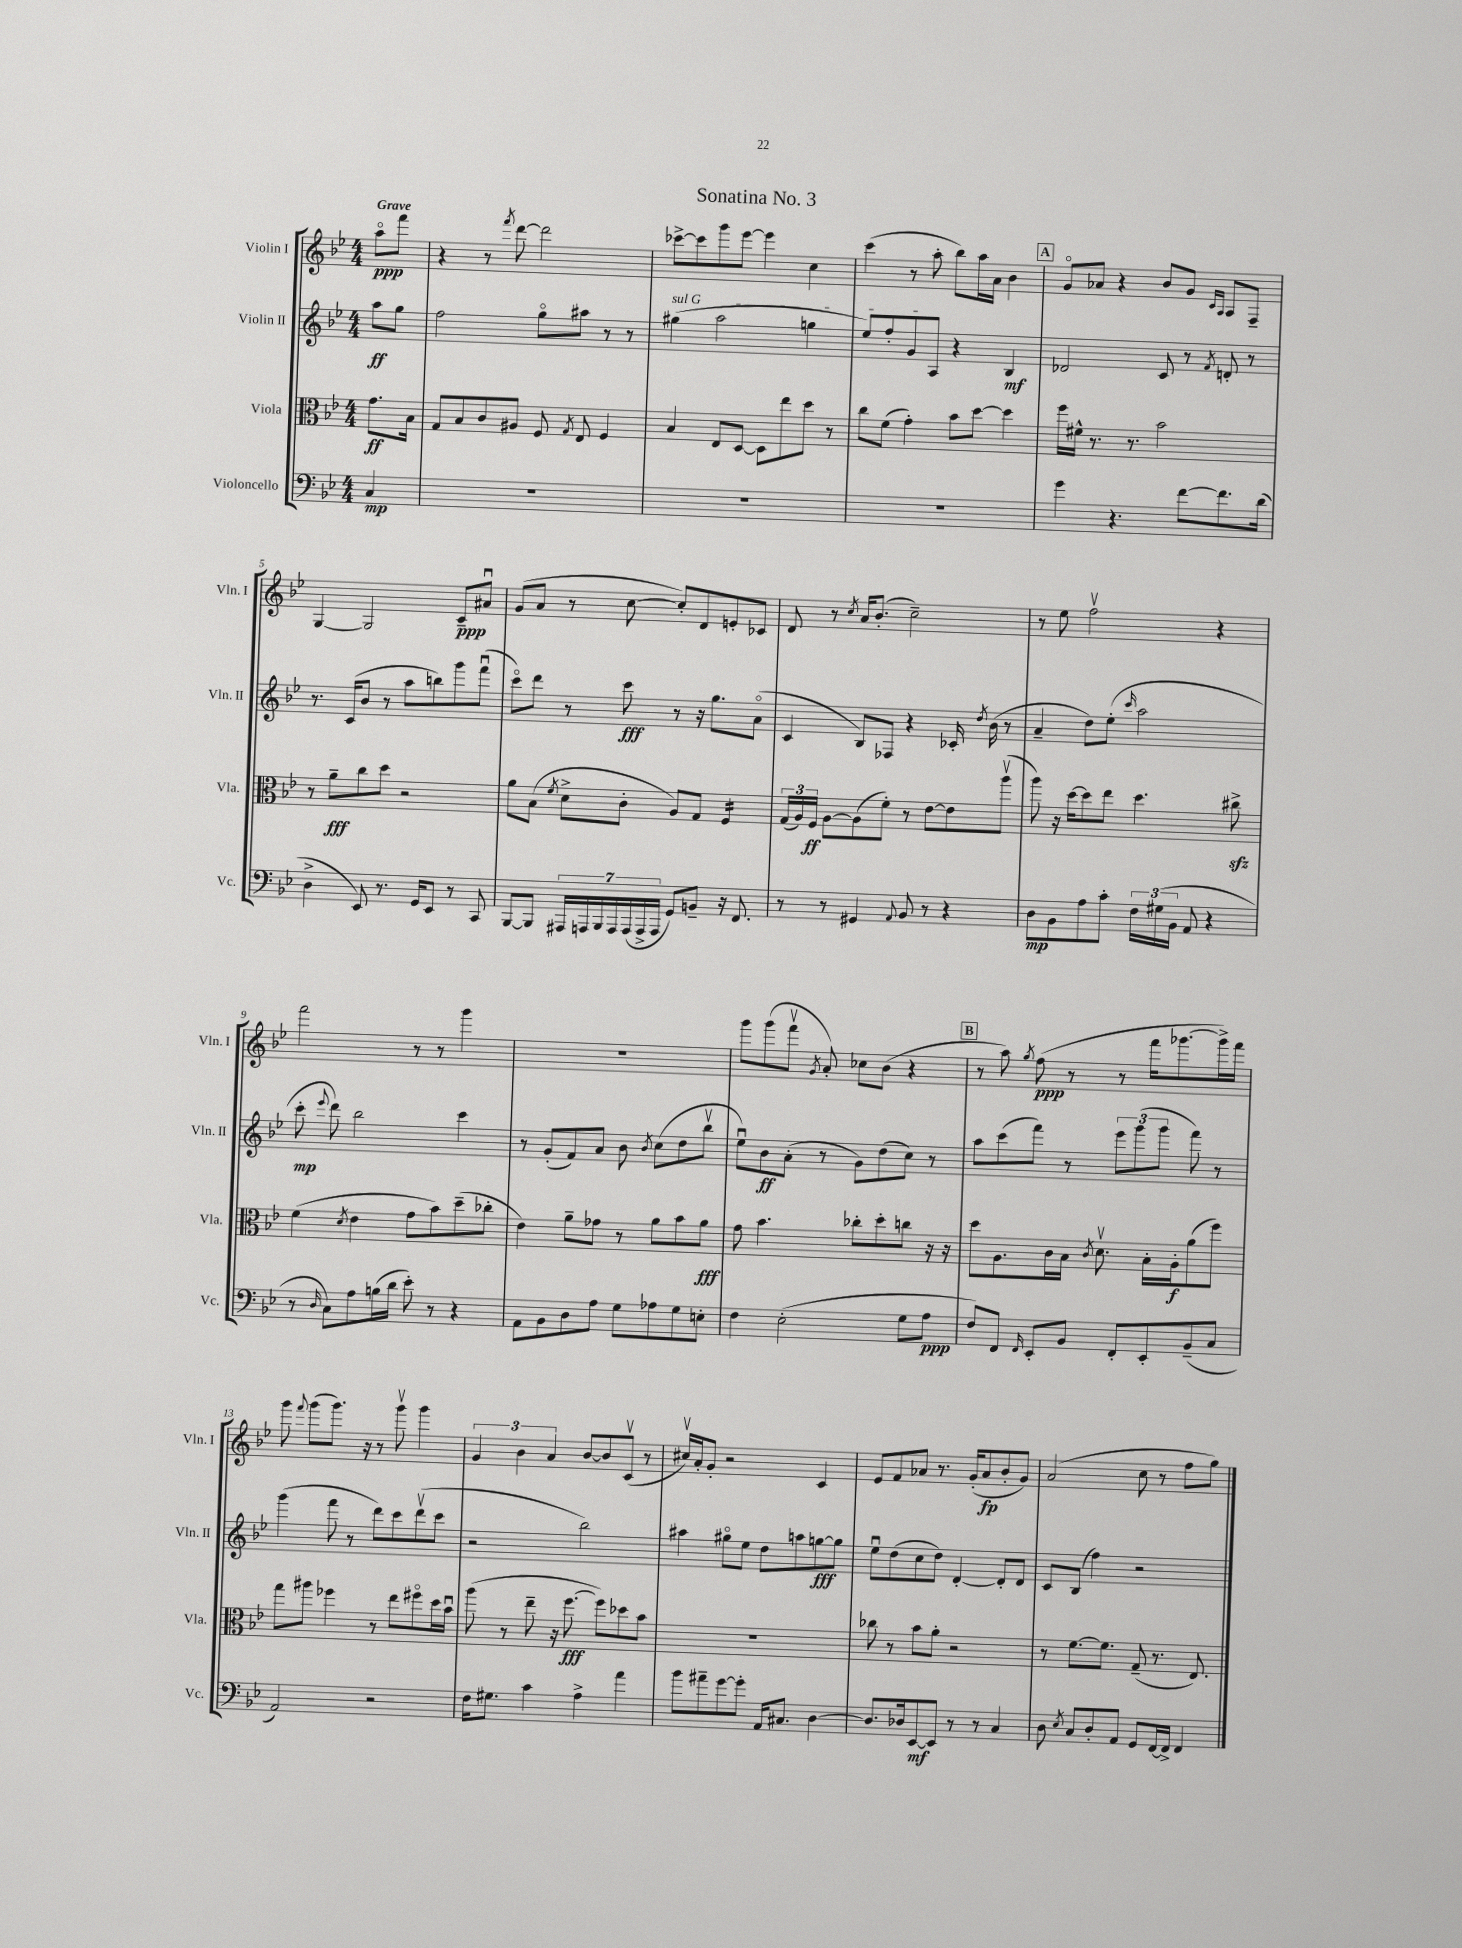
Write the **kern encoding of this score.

**kern	**kern	**kern	**kern
*staff4	*staff3	*staff2	*staff1
*clefF4	*clefC3	*clefG2	*clefG2
*k[b-e-]	*k[b-e-]	*k[b-e-]	*k[b-e-]
*M4/4	*M4/4	*M4/4	*M4/4
4C/	8.g\L	8aa\L	8aao\L
.	.	8gg\J	8fff\J
.	16B-\Jk	.	.
=	=	=	=
1r	8G/L	2ff\	4r
.	8B-/	.	.
.	8c/	.	8r
.	.	.	8qfff/
.	8A#/J	.	[8ddd\
.	8F/	8ggo\L	2ddd\]
.	8qG/	.	.
.	8E-/	8aa#\J	.
.	4F/	8r	.
.	.	8r	.
=	=	=	=
1r	4B-/	(4gg#\	[8ccc-^\L
.	.	.	8ccc-\]
.	8E-/L	2aa\	8ggg\
.	[8D/J	.	[8eee-\J
.	8D\]L	.	4eee-\]
.	8ee-\	.	.
.	8dd\J	4gg\	4cc\
.	8r	.	.
=	=	=	=
1r	8cc\L	8ee-/L)	(4ccc\
.	(8f\J	8ff'/	.
.	4g'\)	8g/	8r
.	.	8A/J	8aa'\
.	8b-\L	4r	8bb-\L)
.	[8dd\J	.	16aa\L
.	.	.	16a\JJ
.	4dd\]	4B-/	4b-\
=	=	=	=
4g\	16ff\LL	2d-/	8go/L
.	16f#^^\JJ	.	.
.	8.r	.	8a-/J
4.r	.	.	4r
.	8.r	.	.
.	2b-\	8c/	8b-/L
[8f\L	.	8r	8g/J
.	.	.	16qqc/LL
.	.	8qf/	16qqA/JJ
8.f\]	.	8d'/	8A/L
.	.	8r	8F~/J
(16d\Jk	.	.	.
=	=	=	=
4D^\	8r	8.r	[4G/
.	8a~\L	.	.
.	.	(16c/LK	.
8EE-/)	8cc\	8b-/J	2G/]
8.r	8dd\J	8r	.
.	2r	8aa\L	.
16GG/LK	.	.	.
8EE-/J	.	8bb\)	.
8r	.	8ggg\	8c~/L
8CC/	.	(8fffu\J	8a#u/J
=	=	=	=
[8BBB-/L	8a\L	8ccco\L)	(8g/L
8BBB-/]J	(8B-\J	8ddd\J	8a/J
.	8qf/	.	.
28AAA#/LL	8d^\L	8r	8r
28AAA/	.	.	.
28BBB-/	.	.	.
28AAA/	.	.	.
.	8c'\J	8ccc\	[8cc\
(28AAA/	.	.	.
28AAA^/	.	.	.
28AAA/JJ	.	.	.
8GG/L)	8A/L)	8r	8cc'/]L)
8BB~/J	8G/J	16r	8d/
.	.	8.gg\L	.
16r	4F/	.	8e'/
8.FF/	.	.	.
.	.	(8ao\J	8c-/J
=	=	=	=
8r	(24G/LL	4c/	8d/
.	24A/)	.	.
.	24F/JJ	.	.
8r	[8A\L	.	8r
.	.	.	8qcc/
4GG#/	(8A\]	8B-/L)	16a/LK
.	.	.	(8.b-'/J
.	8f'\J)	8F-/J	.
8qqAA/	.	.	.
8BB-/	8r	4r	2cc~\)
8r	[8e-\L	.	.
4r	8e-\]	16c-'/	.
.	.	8qdd/	.
.	.	(16b-\	.
.	(8aav\J	8r	.
=	=	=	=
8D\L	8aa\)	4a~/	8r
8BB-\	16r	.	8ee-\
.	[16dd\LK	.	.
8A\	8dd\]	8dd\L)	2ffv\
8c'\J	8ee-\J	(8ee-'\J	.
.	.	16qqccc/	.
24F\LL	4.dd\	2aa\	.
(24G#\	.	.	.
24BB-\JJ	.	.	.
8AA/	.	.	.
4r	.	.	4r
.	8cc#^\	.	.
=	=	=	=
8r	(4f\	8ccc'\	2fff\
16qqD/	.	8qqeee-/	.
8C\L)	.	8ddd\)	.
.	8qd/	.	.
8A\	4e-\	2bb-\	.
(16B\L	.	.	.
16d\JJ	.	.	.
8e-'\)	8g\L	.	8r
8r	8b-\)	.	8r
4r	(8dd~\	4ccc\	4ggg\
.	8cc-'\J	.	.
=	=	=	=
8AA\L	4e-\)	8r	1r
8BB-\	.	(8g'/L	.
8D\	8a~\L	8f/)	.
8A\J	8g-\J	8a/J	.
8G\L	8r	8b-\	.
.	.	8qb-/	.
8A-\	8a\L	(8cc\L	.
8G\	8b-\	8dd\	.
8E'\J	8a\J	8bb-v\J	.
=	=	=	=
4F\	8g\	8ee-u\L)	8ggg\L
.	4.b-\	8b-\	(8ggg\
(2E-'\	.	(8a'\J	8fffv\J
.	.	.	8qg/
.	.	8r	8a'/)
.	8cc-'\L	8g\L)	8cc-\L
.	8dd'\	(8dd\	(8b-\J
8G\L	8cc\J	8cc\J)	4r
8A\J	16r	8r	.
.	16r	.	.
=	=	=	=
8F/L)	8dd\L	8aa\L	8r
8FF/J	8.A\	(8ccc\	8aa\)
16qqFF/	.	.	8qgg/
8EE-'/L	.	8fff\J)	(8ff\
.	16c\L	.	.
8BB-/J	16B-\JJ	8r	8r
.	8qc/	.	.
.	8.dv\	.	.
8FF'/L	.	12eee-\L	8r
.	.	(12ggg\	.
8EE-'/	16B-'\LL	.	16fff\LK
.	.	12ggg\J	.
.	16A'\J	.	[8.ggg-\
(8BB-~/	(8a\	8fff\)	.
8C/J	8ff\J)	8r	16ggg-^\]L)
.	.	.	16fff\JJ
=	=	=	=
2AA/)	8gg\L	(4ggg\	8ggg\
.	.	.	8qqfff/
.	8aa#\J	.	(8ggg\L
.	4ff-\	8fff\	8.ggg\J)
.	.	8r	.
.	.	.	16r
2r	8r	8ddd\L)	8r
.	8ee-\L	8ccc\	8gggv\
.	8ff#o\	(8dddv\	4ggg\
.	16dd\L	8ccc\J	.
.	16b-u\JJ	.	.
=	=	=	=
16F\LK	(8aa\	2r	6g/
8.G#\J	.	.	.
.	8r	.	.
.	.	.	6b-\
4c\	8ee-~\	.	.
.	.	.	6a/
.	16r	.	.
.	[8.ff\	.	.
4A^\	.	2bb-\)	[8b-/L
.	8ff\]L)	.	8b-/]
4a\	8dd-\	.	(8cv/J
.	8b-\J	.	8r
=	=	=	=
8b-\L	1r	4aa#\	16cc#v/LL)
.	.	.	16a'/J
8a#~\	.	.	8g'/J
[8g\	.	8gg#o\L	2r
8g'\]J	.	8ee-\J	.
16AA/LK	.	8dd\L	.
8.C#/J	.	.	.
.	.	8aa\	.
[4D\	.	[8gg\	4c/
.	.	8gg\]J	.
=	=	=	=
8.D/]L	8cc-\	8ee-u\L	8e-/L
.	8r	(8dd\	8f/
16D-/k	.	.	.
[8EE-/	8b-\L	8cc\	8a-/J
8EE-/]J	8a'\J	8dd\J)	8.r
8r	2r	[4d'/	.
.	.	.	(16g'/LK
8r	.	.	8a-/
4C/	.	8d'/]L	8b-'/
.	.	8d/J	8g/J)
=	=	=	=
8D\	8r	8c/L	(2a/
8qE-/	.	.	.
8C/L	[8.f\L	(8B-/J	.
8D'/	.	4ff\)	.
.	8.f\]J	.	.
8AA/J	.	.	.
8GG/L	(8G~/	2r	8cc\
[16FF/L	8.r	.	8r
16FF^/]JJ	.	.	.
4FF/	.	.	8ff\L
.	8.E-/)	.	.
.	.	.	8gg\J)
==	==	==	==
*-	*-	*-	*-
